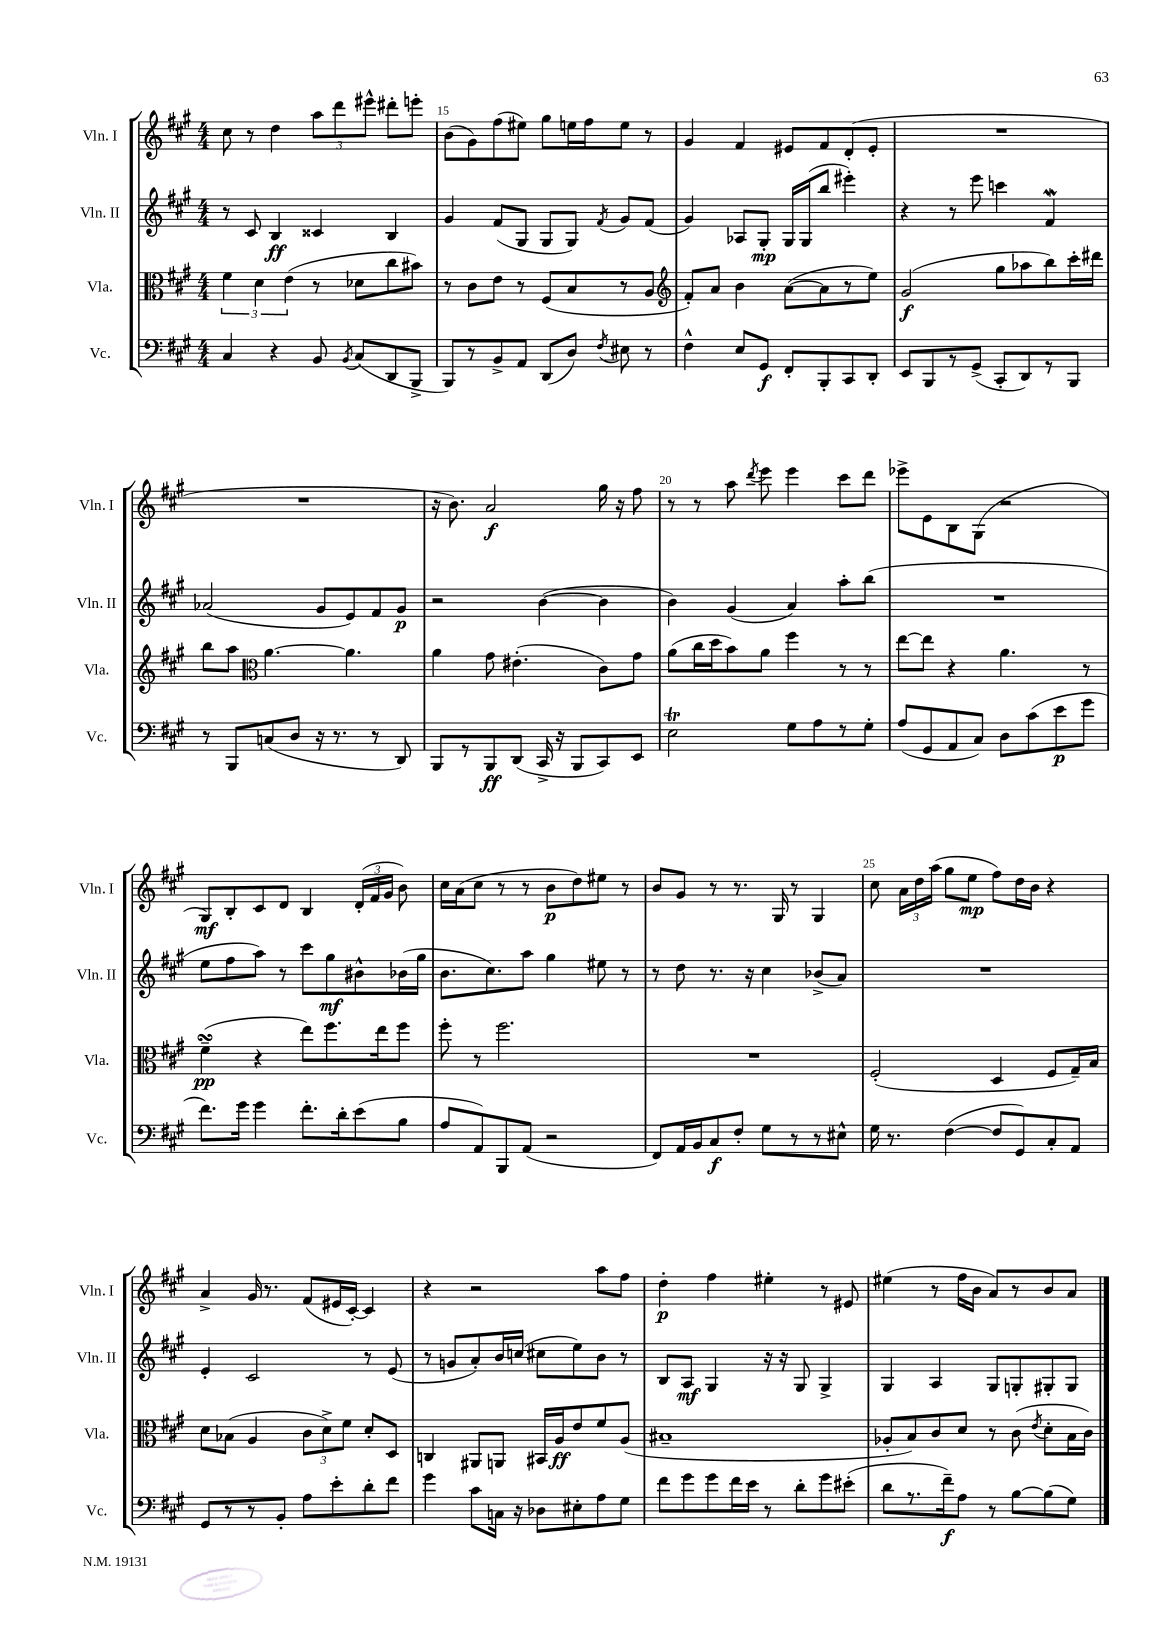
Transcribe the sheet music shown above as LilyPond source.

<<
\new StaffGroup <<
\new Staff = "s0" \with { instrumentName = "Vln. I" shortInstrumentName = "Vln. I" } {
    \clef treble \key a \major \numericTimeSignature \time 4/4
    \autoBeamOff cis''8 r8 d''4 \tuplet 3/2 { a''8[ d'''8 eis'''8]-^ } dis'''8[-. e'''8]-. |
    b'8[( gis'8) fis''8( eis''8]) gis''8[ e''16 fis''16 e''8] r8 |
    gis'4 fis'4 eis'8[ fis'8 d'8-.( eis'8]-. |
    R1 |
    R1 |
    r16 b'8.) a'2\f gis''16 r16 fis''8 |
    r8 r8 a''8 \acciaccatura { d'''8 } e'''8 e'''4 cis'''8[ d'''8] |
    ees'''8[-> e'8 b8 gis8]( r2 |
    gis8[\mf) b8-. cis'8 d'8] b4 \tuplet 3/2 { d'16[-.( fis'16 gis'16] } b'8) |
    cis''16[ a'16( cis''8] r8 r8 b'8[\p d''8) eis''8] r8 |
    b'8[ gis'8] r8 r8. gis16 r8 gis4 |
    cis''8 \tuplet 3/2 { a'16[ d''16 a''16]( } gis''8[ e''8]\mp fis''8[) d''16 b'16] r4 |
    a'4-> gis'16 r8. fis'8[( eis'16 cis'16]~-.) cis'4 |
    r4 r2 a''8[ fis''8] |
    d''4-.\p fis''4 eis''4-. r8 eis'8 |
    eis''4( r8 fis''16[ b'16] a'8[) r8 b'8 a'8] \bar "|." |
}
\new Staff = "s1" \with { instrumentName = "Vln. II" shortInstrumentName = "Vln. II" } {
    \clef treble \key a \major \numericTimeSignature \time 4/4
    \autoBeamOff r8 cis'8 b4\ff cisis'4 b4 |
    gis'4 fis'8[( gis8] gis8[ gis8]) \acciaccatura { fis'8 } gis'8[ fis'8]( |
    gis'4) aes8[ gis8]-.\mp gis16[ gis16( b''8] eis'''4-.) |
    r4 r8 e'''8 c'''4 fis'4\mordent |
    aes'2( gis'8[ e'8) fis'8 gis'8]\p |
    r2 b'4~( b'4 |
    b'4) gis'4( a'4) a''8[-. b''8]( |
    R1 |
    e''8[ fis''8 a''8]) r8 cis'''8[ gis''8\mf bis'8-^ bes'16( gis''16] |
    b'8.[ cis''8.) a''8] gis''4 eis''8 r8 |
    r8 d''8 r8. r16 cis''4 bes'8[->( a'8]) |
    R1 |
    e'4-. cis'2 r8 e'8( |
    r8 g'8[ a'8-.) b'16 c''16]( cis''8[ e''8) b'8] r8 |
    b8[ a8]\mf gis4 r16 r16 gis8 gis4-> |
    gis4 a4 gis8[ g8-. gis8-. gis8] \bar "|." |
}
\new Staff = "s2" \with { instrumentName = "Vla." shortInstrumentName = "Vla." } {
    \clef alto \key a \major \numericTimeSignature \time 4/4
    \autoBeamOff \tuplet 3/2 { fis'4 d'4 e'4( } r8 des'8[ cis''8 bis'8]) |
    r8 cis'8[ e'8] r8 fis8[( b8 r8 a8] |
    \clef treble fis'8[-.) a'8] b'4 a'8[~( a'8 r8 e''8]) |
    gis'2\f( gis''8[ aes''8 b''8) cis'''16-. dis'''16] |
    b''8[ a''8] \clef alto a'4.~ a'4. |
    a'4 gis'8 eis'4.-.( cis'8[) gis'8] |
    a'8[( cis''16 d''16 b'8) a'8] fis''4 r8 r8 |
    e''8[~ e''8] r4 a'4. r8 |
    fis'4--\turn\pp( r4 e''8[) fis''8. e''16 fis''8] |
    fis''8-. r8 fis''2. |
    R1 |
    fis2-.( d4 fis8[ gis16--) b16] |
    d'8[ bes8]( a4 \tuplet 3/2 { cis'8[ d'8->) fis'8] } d'8[-. d8] |
    c4 ais,8[ a,8] bis,16[ a16\ff e'8 fis'8 a8]( |
    bis1-- |
    aes8[-. b8) cis'8 d'8] r8 cis'8( \acciaccatura { e'8 } d'8[-. b16 cis'16]) \bar "|." |
}
\new Staff = "s3" \with { instrumentName = "Vc." shortInstrumentName = "Vc." } {
    \clef bass \key a \major \numericTimeSignature \time 4/4
    \autoBeamOff cis4 r4 b,8 \acciaccatura { b,8 } cis8[( d,8 b,,8]-> |
    b,,8[) r8 b,8-> a,8] d,8[( d8]) \acciaccatura { fis8 } eis8 r8 |
    fis4-^ e8[ gis,8]\f fis,8[-. b,,8-. cis,8 d,8]-. |
    e,8[ b,,8 r8 gis,8]->( cis,8[-. d,8) r8 b,,8] |
    r8 b,,8[ c8( d8] r16 r8. r8 d,8) |
    b,,8[ r8 b,,8\ff d,8]( cis,16-> r16 b,,8[ cis,8) e,8] |
    e2\trill gis8[ a8 r8 gis8]-. |
    a8[( gis,8 a,8 cis8]) d8[ cis'8( e'8\p gis'8] |
    fis'8.[) gis'16] gis'4 fis'8.[-. d'16-. e'8( b8] |
    a8[ a,8) b,,8 a,8]( r2 |
    fis,8[) a,16 b,16 cis8\f fis8]-. gis8[ r8 r8 eis8]-^ |
    gis16 r8. fis4~( fis8[ gis,8) cis8-. a,8] |
    gis,8[ r8 r8 b,8]-. a8[ e'8-. d'8-. fis'8] |
    gis'4 cis'8[ c16] r16 des8[ eis8-. a8 gis8] |
    fis'8[ gis'8 gis'8 fis'16 e'16] r8 d'8[-. gis'8 eis'8]-.( |
    d'8[ r8. fis'16--\f) a8] r8 b8[~ b8( gis8]) \bar "|." |
}
>>
>>
\layout { \context { \Score currentBarNumber = #14 \override BarNumber.break-visibility = ##(#f #t #t) barNumberVisibility = #(every-nth-bar-number-visible 5) } }
